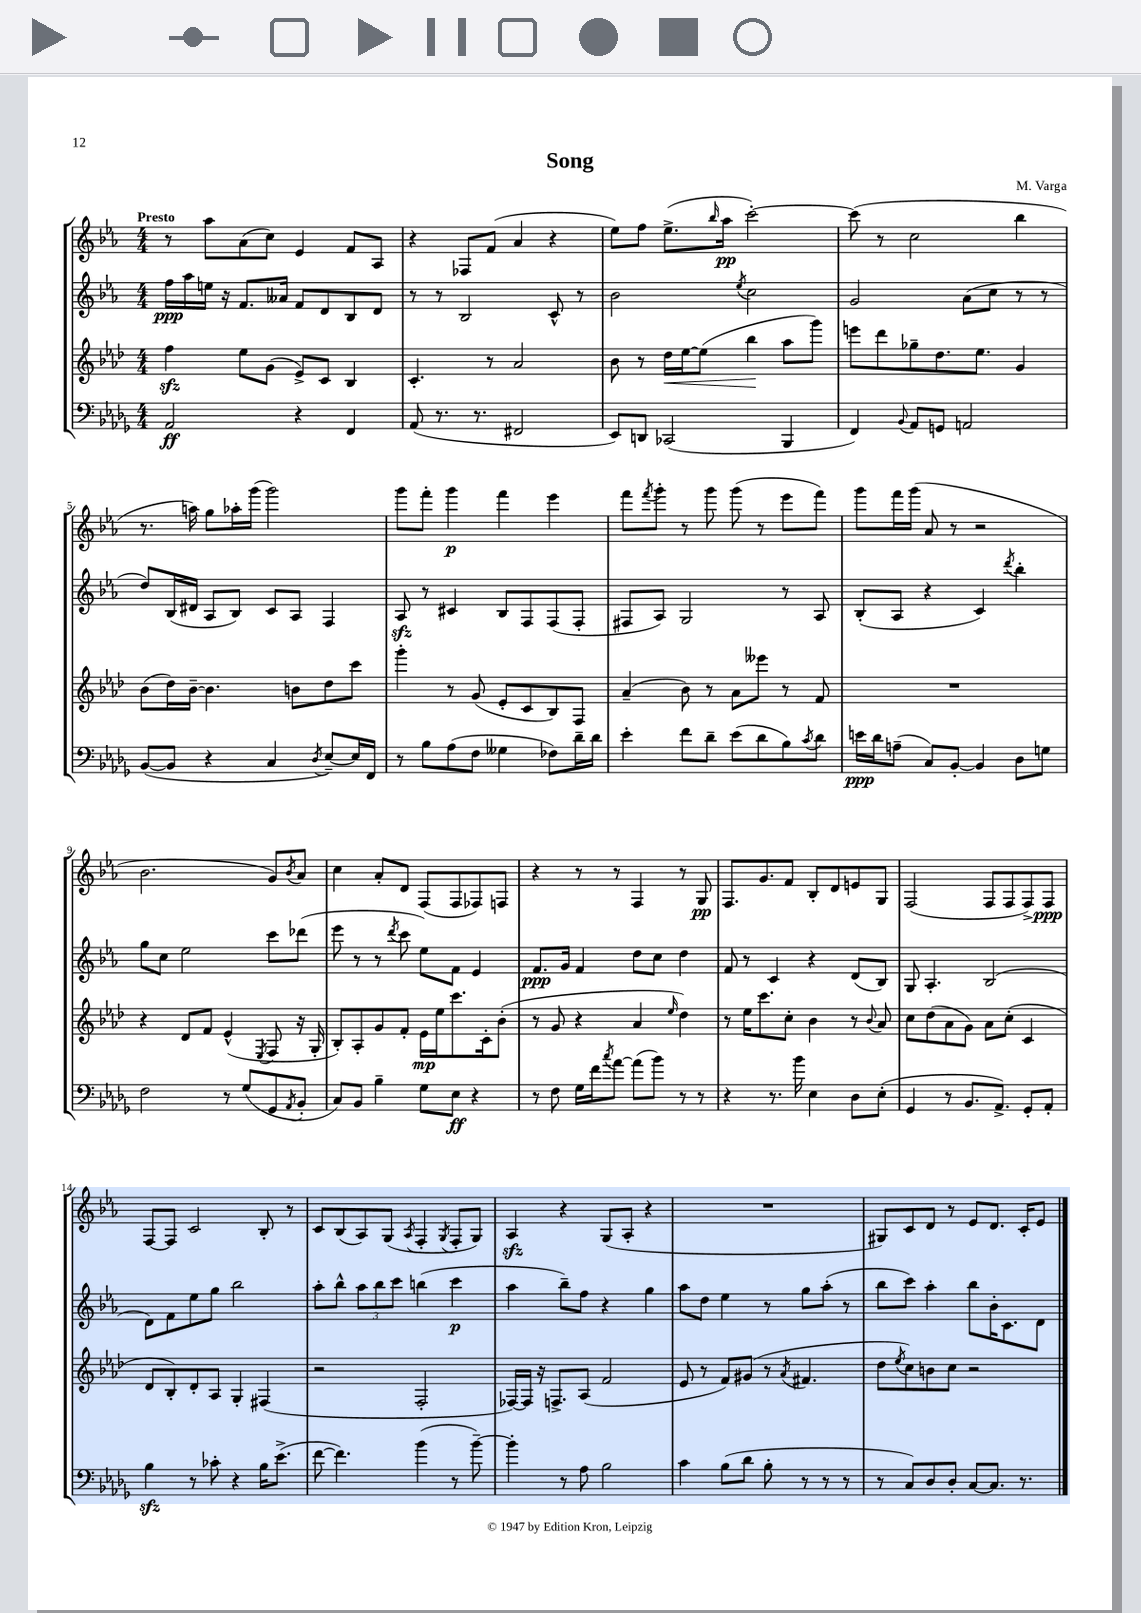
\header { title = "Song" composer = "M. Varga" }
<<
\new StaffGroup <<
\new Staff = "s0" {
    \clef treble \key ees \major \numericTimeSignature \time 4/4 \tempo "Presto"
    r8 aes''8 aes'8( c''8) ees'4 f'8 aes8 |
    r4 fes8 f'8( aes'4 r4 |
    ees''8) f''8 ees''8.->( \grace { bes''16 } aes''16\pp c'''2~-.) |
    c'''8( r8 c''2 bes''4 |
    r8. a''16) g''8 aes''16-. g'''16( g'''2) |
    g'''8 f'''8-. g'''4\p f'''4 ees'''4 |
    f'''8 \acciaccatura { f'''8 } g'''8-. r8 g'''8 g'''8( r8 ees'''8 f'''8) |
    g'''8 f'''16 g'''16( aes'8 r8 r2 |
    bes'2. g'8) \acciaccatura { bes'8 } aes'8 |
    c''4 aes'8-. d'8 f8( f8 fes8) f8 |
    r4 r8 r8 f4 r8 g8\pp |
    f8. g'8. f'8 bes8-. d'8 e'8 g8 |
    f2( f8 f8 f8->) f8\ppp |
    f8~ f8 c'2 bes8-. r8 |
    c'8 bes8( aes8) g8( \acciaccatura { aes8 } f4-. \acciaccatura { g8 } f8-. g8) |
    aes4\sfz r4 g8( aes8-. r4 |
    R1 |
    gis8) c'8 d'8 r8 ees'8 d'8. c'16-. ees'8 \bar "|." |
}
\new Staff = "s1" {
    \clef treble \key ees \major \numericTimeSignature \time 4/4
    f''16\ppp aes''16 e''16 r16 f'8. aeses'16 f'8 d'8 bes8 d'8 |
    r8 r8 bes2 c'8-^ r8 |
    bes'2 \acciaccatura { ees''8 } c''2 |
    g'2 aes'8( c''8 r8 r8 |
    d''8) bes16( dis'16 aes8 bes8) c'8 aes8 f4 |
    aes8\sfz r8 cis'4 bes8 f8 f8( f8-. |
    fis8 aes8) g2 r8 aes8 |
    bes8-.( aes8 r4 c'4) \acciaccatura { d'''8 } bes''4-. |
    g''8 c''8 ees''2 c'''8 des'''8( |
    ees'''8 r8 r8 \acciaccatura { d'''8 } c'''8 ees''8) f'8 ees'4 |
    f'8.\ppp g'16 f'4 d''8 c''8 d''4 |
    f'8 r8 c'4 r4 d'8( bes8) |
    g8 aes4.-. bes2( |
    d'8) f'8 ees''8 g''8 bes''2 |
    aes''8-. bes''8-^ \tuplet 3/2 { aes''8 bes''8 c'''8 } b''4( c'''4\p |
    aes''4 bes''8--) f''8 r4 g''4 |
    aes''8 d''8 ees''4 r8 g''8 aes''8-.( r8 |
    bes''8 c'''8) aes''4-. bes''8 bes'16-. c'8. d'8 \bar "|." |
}
\new Staff = "s2" {
    \clef treble \key aes \major \numericTimeSignature \time 4/4
    f''4\sfz ees''8 g'8( ees'8->) c'8 bes4 |
    c'4.-. r8 aes'2 |
    bes'8 r8 des''16\< ees''16~ ees''8( bes''4\! aes''8 g'''8) |
    e'''8 des'''8 ges''8-- des''8. ees''8. g'4 |
    bes'8( des''16) bes'16~-- bes'4. b'8 des''8 c'''8 |
    g'''4-. r8 g'8( ees'8-. c'8 bes8) f8 |
    aes'4--( bes'8) r8 aes'8 eeses'''8 r8 f'8 |
    R1 |
    r4 des'8 f'8 ees'4-^( \acciaccatura { ees8 } f8 r16 g16-. |
    bes8-.) aes8-. g'8 f'8-. ees'16\mp ees''16 c'''8. c'16-. bes'8-.( |
    r8 g'8 r4 aes'4 \grace { ees''16 } des''4) |
    r8 ees''16 c'''8. c''8-. bes'4 r8 \appoggiatura { bes'8 } aes'8 |
    c''8 des''8( aes'8 g'8) aes'8 c''8-.( c'4 |
    des'8 bes8-.) des'8-. aes8 g4-. fis4( |
    r2 f2-. |
    fes16~) fes16 r16 f8.-> aes8( f'2 |
    ees'8 r8 f'8) gis'8( r8 \acciaccatura { aes'8 } fis'4. |
    des''8 \acciaccatura { ees''8 } c''8) b'8 c''8 r2 \bar "|." |
}
\new Staff = "s3" {
    \clef bass \key des \major \numericTimeSignature \time 4/4
    aes,2\ff r4 f,4 |
    aes,8( r8. r8. fis,2 |
    ees,8) d,8 ces,2( bes,,4 |
    f,4) \appoggiatura { bes,8 } aes,8 g,8 a,2 |
    bes,8~( bes,8 r4 c4 \acciaccatura { des8 } ees8~--) ees16 f,16 |
    r8 bes8 aes8( f8 geses4 fes8) des'16-- des'16 |
    ees'4-. f'8 des'8-- ees'8( des'8 bes8) \acciaccatura { c'8 } des'8 |
    e'16\ppp des'16 a8--( c8) bes,8~-. bes,4 des8 g8 |
    f2 r8 ges8( ges,8 \acciaccatura { aes,8 } bes,8-. |
    c8) bes,8 bes4-- ges8 ees8\ff r4 |
    r8 f8 ges16 f'16 \acciaccatura { c''8 } aes'8~ aes'8( bes'8) r8 r8 |
    r4 r8. bes'16 ees4 des8 ees8-.( |
    ges,4 r8 bes,8. aes,8.->) ges,8-. aes,8-. |
    bes4\sfz r8 ces'8-. r4 bes16 ees'8.->( |
    f'8~ f'4.) bes'4( r8 bes'8~--) |
    bes'4-. r8 aes8 bes2 |
    c'4 bes8( des'8 bes8-. r8 r8 r8 |
    r8 c8) des8 des8-. c8~ c8. r8. \bar "|." |
}
>>
>>
